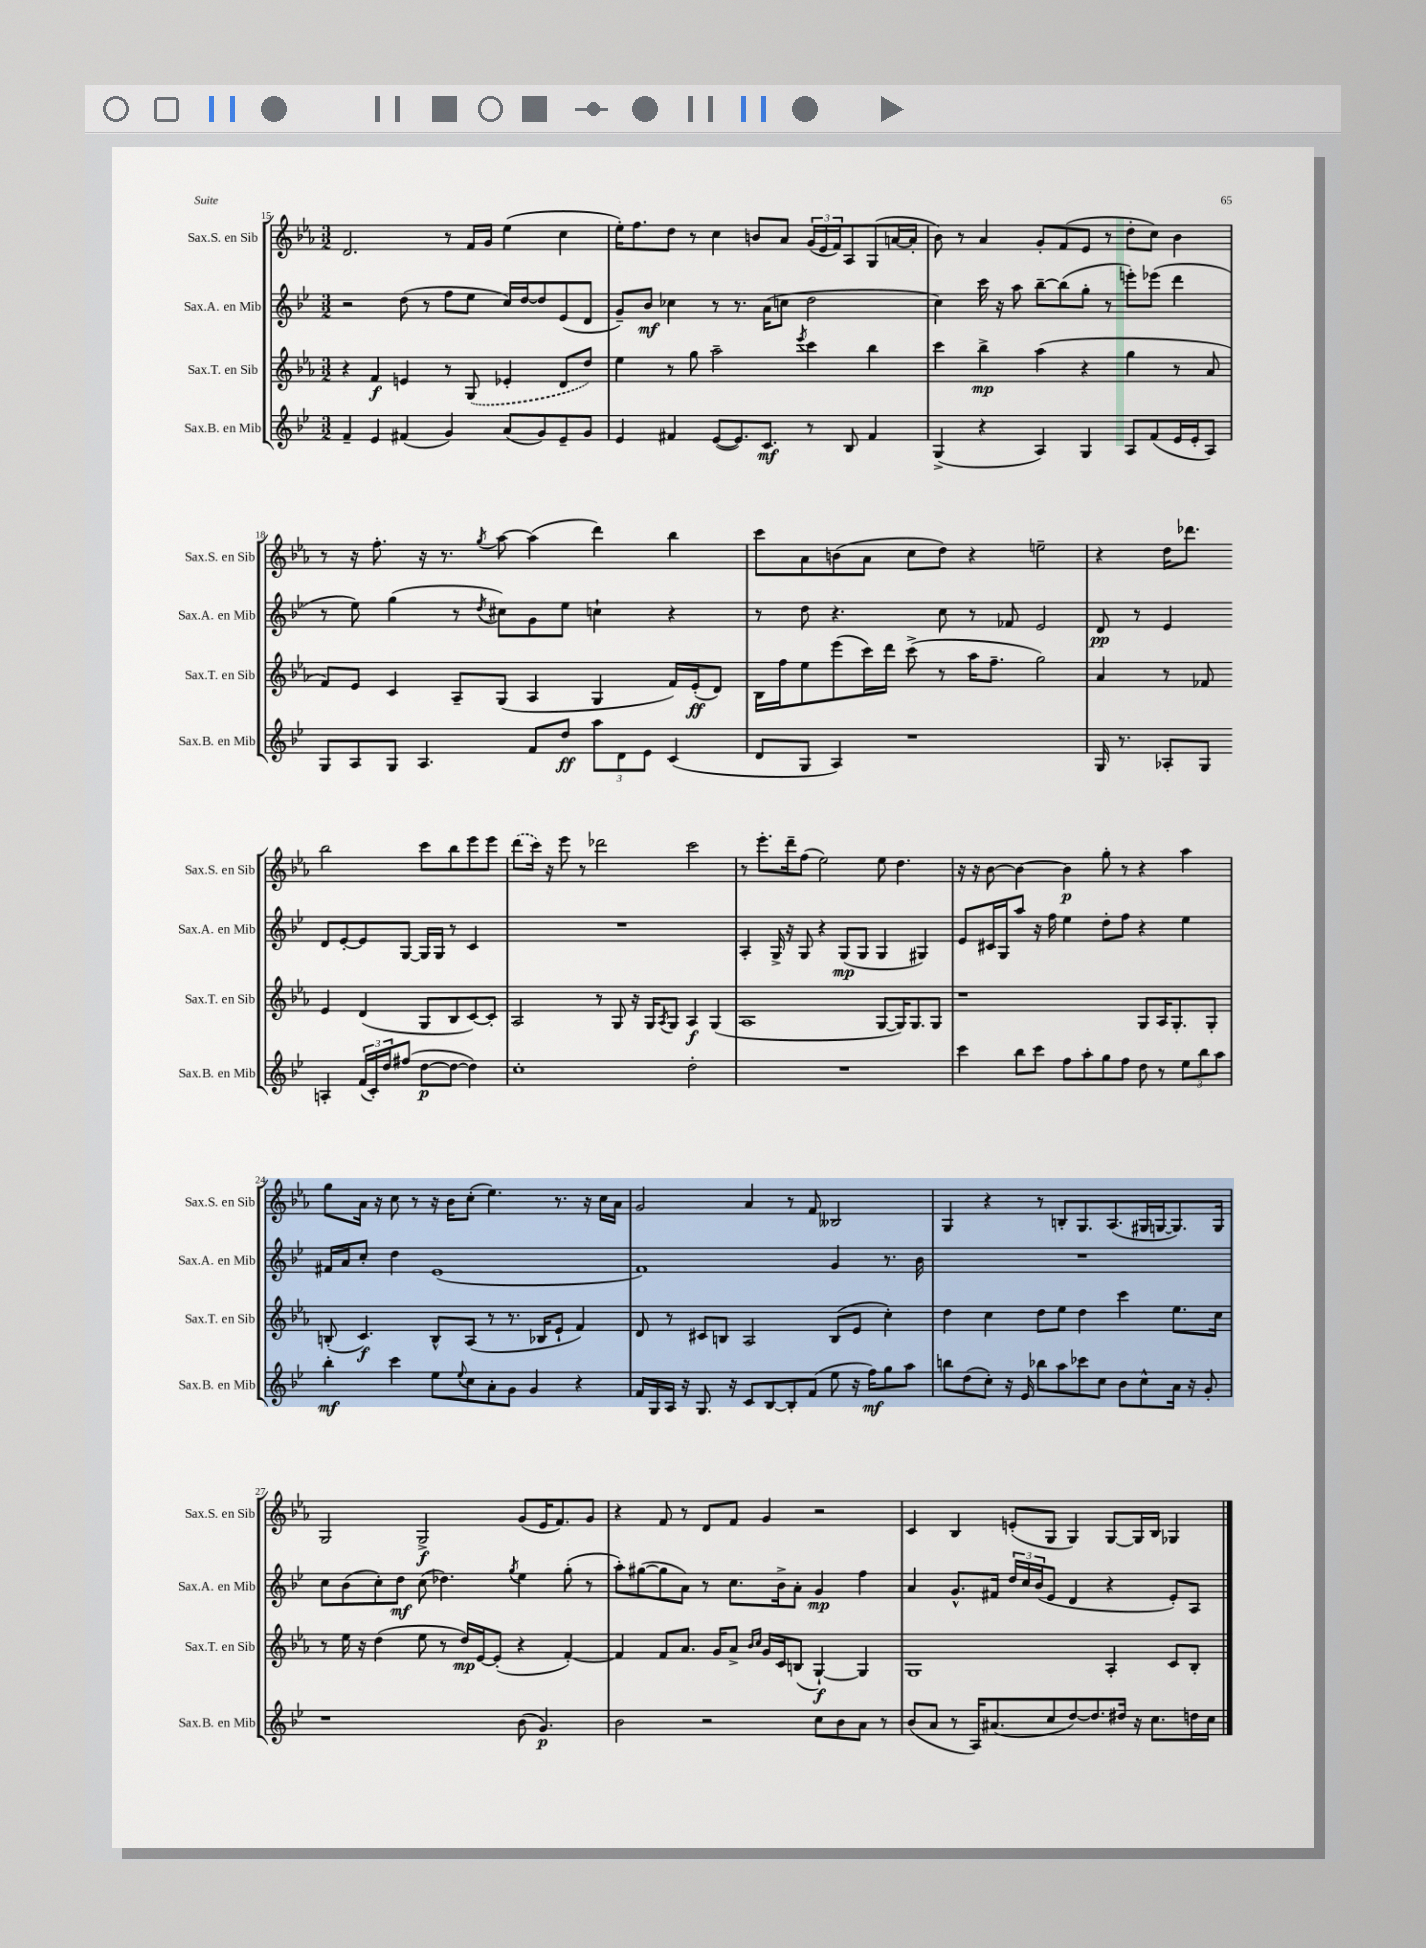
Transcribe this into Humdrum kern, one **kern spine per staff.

**kern	**dynam	**kern	**dynam	**kern	**dynam	**kern	**dynam
*part4	*part4	*part3	*part3	*part2	*part2	*part1	*part1
*staff4	*staff4	*staff3	*staff3	*staff2	*staff2	*staff1	*staff1
*I"Sax.B. en Mib	*	*I"Sax.T. en Sib	*	*I"Sax.A. en Mib	*	*I"Sax.S. en Sib	*
*I'Sax.B. en Mib	*	*I'Sax.T. en Sib	*	*I'Sax.A. en Mib	*	*I'Sax.S. en Sib	*
*clefG2	*	*clefG2	*	*clefG2	*	*clefG2	*
*k[b-e-]	*	*k[b-e-a-]	*	*k[b-e-]	*	*k[b-e-a-]	*
*M3/2	*	*M3/2	*	*M3/2	*	*M3/2	*
=15	=15	=15	=15	=15	=15	=15	=15
4f~/	.	4r	.	2r	.	2.d/	.
4e-/	.	4f/	f	.	.	.	.
(4f#X/	.	4en/	.	(8dd\	.	.	.
.	.	.	.	8r	.	.	.
4g/)	.	8r	.	8ff\L	.	8r	.
.	.	(8G/	.	8ee-\J	.	16f/LL	.
.	.	.	.	.	.	16g/JJ	.
(8a/L	.	4e-X'/	.	16cc/LL)	.	(4ee-\	.
.	.	.	.	[16dd/J	.	.	.
8g/)	.	.	.	8dd/]	.	.	.
8e-~/	.	8d/L	.	(8e-/	.	4cc\	.
8g/J	.	8dd/J)	.	8d/J	.	.	.
=16	=16	=16	=16	=16	=16	=16	=16
4e-/	.	4ee-\	.	8g~/L)	.	16ee-'\KL)	.
.	.	.	.	.	.	8.ff\	.
.	.	.	.	8b-/J	mf	.	.
4f#X/	.	8r	.	4cc-X\	.	8dd\J	.
.	.	8gg\	.	.	.	8r	.
([8e-/L	.	2aa-~\	.	8r	.	4cc\	.
8.e-/])	.	.	.	8.r	.	.	.
.	.	.	.	.	.	8bn/L	.
8.c/J	mf	.	.	(16a\KL	.	.	.
.	.	.	.	8ccn\J	.	8a-/J	.
.	.	8qeee-/	.	.	.	.	.
8r	.	4ccc\	.	2dd\	.	(24g/LL	.
.	.	.	.	.	.	24e-/	.
.	.	.	.	.	.	24f/J)	.
8B-/	.	.	.	.	.	8A-/	.
4f#/	.	4bb-\	.	.	.	(8G/	.
.	.	.	.	.	.	[16an/L	.
.	.	.	.	.	.	16a'/JJ]	.
=17	=17	=17	=17	=17	=17	=17	=17
(4G^/	.	4ccc\	.	4cc\)	.	8b-\)	.
.	.	.	.	.	.	8r	.
4r	.	4bb-^\	mp	16ccc\	.	4a-/	.
.	.	.	.	16r	.	.	.
.	.	.	.	8aa\	.	.	.
4A/)	.	(4aa-\	.	[8bb-~\L	.	8g'/L	.
.	.	.	.	(8bb-\]	.	(8f/	.
4G/	.	4r	.	8gg'\J	.	8e-/J	.
.	.	.	.	8r	.	8r	.
8A/L	.	4gg\	.	8eeen'\L)	.	8dd'\L	.
(8f/	.	.	.	(8eee-X\J	.	8cc\J)	.
16e-/L	.	8r	.	4ddd\	.	4b-\	.
16e-'/J	.	.	.	.	.	.	.
8A/J)	.	8a-/	.	.	.	.	.
!!LO:LB:g=z
=18	=18	=18	=18	=18	=18	=18	=18
8G/L	.	8f/L)	.	8r	.	8r	.
8A/	.	8e-/J	.	8ee-\)	.	16r	.
.	.	.	.	.	.	8.ff'\	.
8G/J	.	4c/	.	(4gg\	.	.	.
4.A/	.	.	.	.	.	16r	.
.	.	.	.	.	.	8.r	.
.	.	8A-~/L	.	8r	.	.	.
.	.	.	.	8qdd/	.	8qgg/	.
.	.	(8G/J	.	8cc#X\L)	.	[8aa-\	.
8f/L	.	4A-/	.	8g\	.	(4aa-\]	.
8dd/J	ff	.	.	8ee-\J	.	.	.
12aa\L	.	4G/	.	4ccn`\	.	4ddd\)	.
12d\	.	.	.	.	.	.	.
12e-\J	.	.	.	.	.	.	.
(4c/	.	16f/LL)	.	4r	.	4bb-\	.
.	.	(16e-'/J	ff	.	.	.	.
.	.	8d/J)	.	.	.	.	.
=19	=19	=19	=19	=19	=19	=19	=19
8d/L	.	16B-\LL	.	8r	.	8ccc\L	.
.	.	16ff\J	.	.	.	.	.
8G/J	.	8ee-\	.	8dd\	.	8a-\	.
4A/)	.	(8eee-\	.	4.r	.	(8bn\	.
.	.	16ccc\L)	.	.	.	8a-\J	.
.	.	16ddd\JJ	.	.	.	.	.
1r	.	(8ccc^\	.	.	.	8cc\L	.
.	.	8r	.	8cc\	.	8dd\J)	.
.	.	16aa-\KL	.	8r	.	4r	.
.	.	8.ff~\J	.	.	.	.	.
.	.	.	.	8f-X/	.	.	.
.	.	2gg\)	.	2e-/	.	2een~\	.
=20	=20	=20	=20	=20	=20	=20	=20
16G/	.	4a-/	.	8d/	pp	4r	.
8.r	.	.	.	.	.	.	.
.	.	.	.	8r	.	.	.
8A-X'/L	.	8r	.	4e-/	.	16dd\KL	.
.	.	.	.	.	.	8.ddd-X\J	.
8G/J	.	8f-X/	.	.	.	.	.
4An'/	.	4e-/	.	8d/L	.	2bb-\	.
.	.	.	.	[8e-'/	.	.	.
(24f/LL	.	(4d/	.	8e-/]	.	.	.
24c'/)	.	.	.	.	.	.	.
24dd/J	.	.	.	.	.	.	.
(8ff#X/J	.	.	.	[8G/J	.	.	.
[8dd\L	p	8G/L	.	16G/LL]	.	8ccc\L	.
.	.	.	.	16G/JJ	.	.	.
8dd\J_	.	8B-/	.	8r	.	8bb-\	.
4dd\])	.	[8c/)	.	4c/	.	8eee-\	.
.	.	8c'/J]	.	.	.	8eee-\J	.
!!LO:LB:g=z
=21	=21	=21	=21	=21	=21	=21	=21
1cc'	.	2A-/	.	1.r	.	(8ddd\L	.
.	.	.	.	.	.	16ccc\Jk)	.
.	.	.	.	.	.	16r	.
.	.	.	.	.	.	8eee-\	.
.	.	.	.	.	.	8r	.
.	.	8r	.	.	.	2ddd-X\	.
.	.	8G/	.	.	.	.	.
.	.	16r	.	.	.	.	.
.	.	16G/KL	.	.	.	.	.
.	.	8qA-/	.	.	.	.	.
.	.	8G/J	.	.	.	.	.
2dd'\	.	4A-/	f	.	.	2ccc\	.
.	.	(4G/	.	.	.	.	.
=22	=22	=22	=22	=22	=22	=22	=22
1.r	.	1A-	.	4A'/	.	8r	.
.	.	.	.	.	.	8.eee-'\L	.
.	.	.	.	16G^/	.	.	.
.	.	.	.	16r	.	16ddd~\k	.
.	.	.	.	8G/	.	(8ff\J	.
.	.	.	.	4r	.	2ee-\)	.
.	.	.	.	(8G/L	mp	.	.
.	.	.	.	8G/J	.	.	.
.	.	[8G/L	.	4G/	.	8ee-\	.
.	.	16G/K])	.	.	.	4.dd\	.
.	.	8.G/	.	.	.	.	.
.	.	.	.	4G#X/)	.	.	.
.	.	8G/J	.	.	.	.	.
=23	=23	=23	=23	=23	=23	=23	=23
4ccc\	.	1r	.	8e-/L	.	16r	.
.	.	.	.	.	.	16r	.
.	.	.	.	16c#X/L	.	[8b-\	.
.	.	.	.	16G/J	.	.	.
8bb-\L	.	.	.	8aa/J	.	4b-\_	.
8ccc\J	.	.	.	16r	.	.	.
.	.	.	.	16ff\	.	.	.
8ff\L	.	.	.	4ee-\	.	4b-\]	p
8aa'\	.	.	.	.	.	.	.
8gg\	.	.	.	8dd'\L	.	8gg'\	.
8ff\J	.	.	.	8ff\J	.	8r	.
8dd\	.	8G/L	.	4r	.	4r	.
8r	.	16A-/K	.	.	.	.	.
.	.	8.G'/	.	.	.	.	.
12ee-\L	.	.	.	4ee-\	.	4aa-\	.
12bb-\	.	.	.	.	.	.	.
.	.	8G'/J	.	.	.	.	.
12aa\J	.	.	.	.	.	.	.
!!LO:LB:g=z
=24	=24	=24	=24	=24	=24	=24	=24
4bb-'\	mf	(8Bn'/	.	16f#X/LL	.	8gg\L	.
.	.	.	.	16a/J	.	.	.
.	.	4.c/)	f	8cc'/J	.	16a-\Jk	.
.	.	.	.	.	.	16r	.
4ccc\	.	.	.	4dd\	.	8cc\	.
.	.	.	.	.	.	8r	.
8ee-\L	.	8B^^/L	.	(1e-	.	16r	.
.	.	.	.	.	.	16b-\KL	.
8qqee-/	.	.	.	.	.	.	.
8cc\	.	(8A-/J	.	.	.	(8cc'\J	.
8a'\	.	8r	.	.	.	4.ee-\)	.
8g\J	.	8.r	.	.	.	.	.
4g/	.	.	.	.	.	.	.
.	.	16B-X/KL	.	.	.	.	.
.	.	8e-`/J	.	.	.	8.r	.
4r	.	4f/)	.	.	.	.	.
.	.	.	.	.	.	16r	.
.	.	.	.	.	.	16cc\LL	.
.	.	.	.	.	.	16a-\JJ	.
=25	=25	=25	=25	=25	=25	=25	=25
16f/LL	.	8d/	.	1f)	.	2g/	.
16G/	.	.	.	.	.	.	.
16A/JJ	.	8r	.	.	.	.	.
16r	.	.	.	.	.	.	.
8.G/	.	8c#X/L	.	.	.	.	.
.	.	8Bn/J	.	.	.	.	.
16r	.	.	.	.	.	.	.
8c/L	.	2A-/	.	.	.	4a-/	.
[8B-/	.	.	.	.	.	.	.
8B-'/]	.	.	.	.	.	8r	.
(8f/J	.	.	.	.	.	8f/	.
8ee-\	.	(8B/L	.	4g/	.	2B--X/	.
16r	.	8e-/J	.	.	.	.	.
16ff\KL)	mf	.	.	.	.	.	.
8gg\	.	4cc'\)	.	8.r	.	.	.
8aa\J	.	.	.	.	.	.	.
.	.	.	.	16b-\	.	.	.
=26	=26	=26	=26	=26	=26	=26	=26
8bbn\L	.	4dd\	.	1.r	.	4G/	.
(8dd\	.	.	.	.	.	.	.
8cc'\J)	.	4cc\	.	.	.	4r	.
16r	.	.	.	.	.	.	.
16e-/	.	.	.	.	.	.	.
8bb-X\L	.	8dd\L	.	.	.	8r	.
8aa\	.	8ee-\J	.	.	.	8Bn'/L	.
8ccc-X\	.	4dd\	.	.	.	8.G/	.
8cc\J	.	.	.	.	.	.	.
.	.	.	.	.	.	(8.A-/	.
8b-\L	.	4ccc\	.	.	.	.	.
8cc^^\	.	.	.	.	.	16G#X/L	.
.	.	.	.	.	.	[16Gn/J	.
16a\Jk	.	8.ee-\L	.	.	.	8.G/])	.
16r	.	.	.	.	.	.	.
8g'/	.	.	.	.	.	.	.
.	.	16cc\Jk	.	.	.	16G/Jk	.
!!LO:LB:g=z
=27	=27	=27	=27	=27	=27	=27	=27
1r	.	8r	.	8cc\L	.	2G/	.
.	.	16ee-\	.	(8b-\	.	.	.
.	.	16r	.	.	.	.	.
.	.	(4dd\	.	8cc'\)	.	.	.
.	.	.	.	8dd\J	mf	.	.
.	.	8ee-\	.	(8cc\	.	2G^/	f
.	.	8r	.	4.dd-X\)	.	.	.
.	.	16dd/LL)	mp	.	.	.	.
.	.	[16e-/J	.	.	.	.	.
.	.	(8e-'/J]	.	.	.	.	.
.	.	.	.	8qgg/	.	.	.
(8b-\	.	4r	.	4ee-\	.	(8g/L	.
4.g/)	p	.	.	.	.	16e-/K	.
.	.	.	.	.	.	8.f/)	.
.	.	[4f'/)	.	(8gg'\	.	.	.
.	.	.	.	8r	.	8g/J	.
=28	=28	=28	=28	=28	=28	=28	=28
2b-\	.	4f/]	.	8aa'\L)	.	4r	.
.	.	.	.	([8gg#X\	.	.	.
.	.	8f/L	.	8gg#\]	.	8f/	.
.	.	8.a-/J	.	8a\J)	.	8r	.
2r	.	.	.	8r	.	8d/L	.
.	.	16g/KL	.	.	.	.	.
.	.	8a-^/J	.	8.cc\L	.	8f/J	.
.	.	16qqb-/LL	.	.	.	.	.
.	.	16qqcc/JJ	.	.	.	.	.
.	.	16g/LL	.	.	.	4g/	.
.	.	16c/J	.	16b-^\k	.	.	.
.	.	(8Bn/J	.	8a'\J	.	.	.
8cc\L	.	[4G`/)	f	4g/	mp	2r	.
8b-\	.	.	.	.	.	.	.
8a\J	.	4G/]	.	4ff\	.	.	.
8r	.	.	.	.	.	.	.
=29	=29	=29	=29	=29	=29	=29	=29
(8b-/L	.	1G	.	4a/	.	4c/	.
8a/J	.	.	.	.	.	.	.
8r	.	.	.	8.g^^/L	.	4B-/	.
16A/KL)	.	.	.	.	.	.	.
(8.a#X/	.	.	.	16f#X/Jk	.	.	.
.	.	.	.	24dd/LL	.	(8en'/L	.
.	.	.	.	24cc/	.	.	.
.	.	.	.	(24b-/J	.	.	.
8cc/	.	.	.	8e-/J	.	8G/J	.
[8dd/)	.	.	.	4d/	.	4G/)	.
8.dd/]	.	.	.	.	.	.	.
.	.	4A-'/	.	4r	.	[8G/L	.
16dd#X/Jk	.	.	.	.	.	.	.
16r	.	.	.	.	.	16G/L]	.
8.cc\L	.	.	.	.	.	16B-/JJ	.
.	.	8c/L	.	8e-'/L)	.	4G-X/	.
16ddn\L	.	8B-'/J	.	8A/J	.	.	.
16cc\JJ	.	.	.	.	.	.	.
==	==	==	==	==	==	==	==
*-	*-	*-	*-	*-	*-	*-	*-
